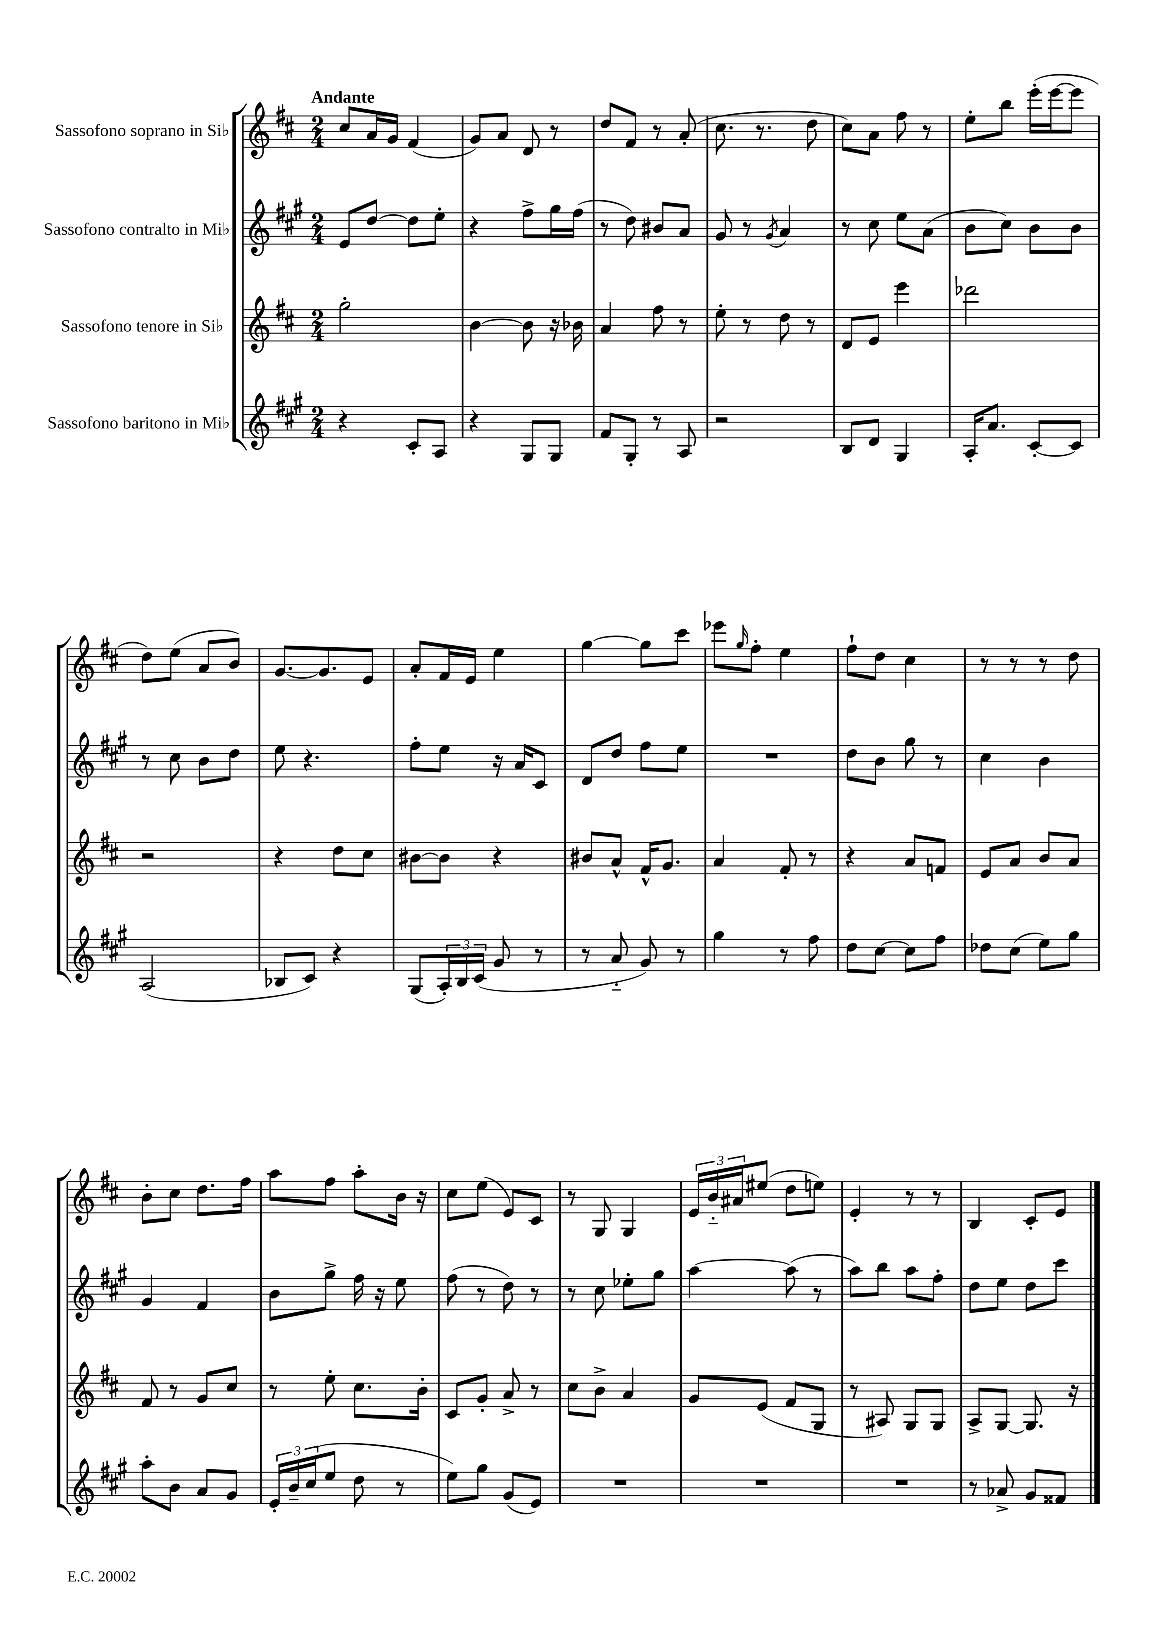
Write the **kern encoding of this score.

**kern	**kern	**kern	**kern
*part4	*part3	*part2	*part1
*staff4	*staff3	*staff2	*staff1
*I"Sassofono baritono in Mi♭	*I"Sassofono tenore in Si♭	*I"Sassofono contralto in Mi♭	*I"Sassofono soprano in Si♭
*clefG2	*clefG2	*clefG2	*clefG2
*k[f#c#g#]	*k[f#c#]	*k[f#c#g#]	*k[f#c#]
*M2/4	*M2/4	*M2/4	*M2/4
=1	=1	=1	=1
!	!	!	!LO:TX:a:B:t=Andante
4r	2gg'\	8e/L	8cc#/L
.	.	[8dd/J	16a/L
.	.	.	16g/JJ
8c#'/L	.	8dd\L]	(4f#/
8A/J	.	8ee'\J	.
=2	=2	=2	=2
4r	[4b\	4r	8g/L)
.	.	.	8a/J
8G#/L	8b\]	8ff#^\L	8d/
8G#/J	16r	16gg#\L	8r
.	16b-X\	(16ff#\JJ	.
=3	=3	=3	=3
8f#/L	4a/	8r	8dd/L
8G#'/J	.	8dd\)	8f#/J
8r	8ff#\	8b#X/L	8r
8A/	8r	8a/J	(8a'/
=4	=4	=4	=4
2r	8ee'\	8g#/	8.cc#\
.	8r	8r	.
.	.	.	8.r
.	.	8qg#/	.
.	8dd\	4a/	.
.	8r	.	8dd\
=5	=5	=5	=5
8B/L	8d/L	8r	8cc#\L)
8d/J	8e/J	8cc#\	8a\J
4G#/	4eee\	8ee\L	8ff#\
.	.	(8a\J	8r
=6	=6	=6	=6
16A'/KL	2ddd-X\	8b\L	8ee'\L
8.a/J	.	.	.
.	.	8cc#\J)	8bb\J
[8c#'/L	.	8b\L	(16eee'\LL
.	.	.	[16eee\J
8c#/J]	.	8b\J	8eee\J]
!!LO:LB:g=z
=7	=7	=7	=7
(2A/	2r	8r	8dd\L)
.	.	8cc#\	(8ee\J
.	.	8b\L	8a/L
.	.	8dd\J	8b/J)
=8	=8	=8	=8
8B-X/L	4r	8ee\	[8.g/L
8c#/J)	.	4.r	.
.	.	.	8.g/]
4r	8dd\L	.	.
.	8cc#\J	.	8e/J
=9	=9	=9	=9
(8G#/L	[8b#X\L	8ff#'\L	8a'/L
24A'/L)	8b#\J]	8ee\J	16f#/L
24B/	.	.	.
.	.	.	16e/JJ
(24c#/JJ	.	.	.
8g#/	4r	16r	4ee\
.	.	16a/KL	.
8r	.	8c#/J	.
=10	=10	=10	=10
8r	8b#X/L	8d/L	[4gg\
8a/	8a^^/J	8dd/J	.
8g#/)	16f#^^/KL	8ff#\L	8gg\L]
.	8.g/J	.	.
8r	.	8ee\J	8ccc#\J
=11	=11	=11	=11
4gg#\	4a/	2r	8eee-X\L
.	.	.	16qqgg/
.	.	.	8ff#'\J
8r	8f#'/	.	4ee\
8ff#\	8r	.	.
=12	=12	=12	=12
8dd\L	4r	8dd\L	8ff#`\L
[8cc#\J	.	8b\J	8dd\J
8cc#\L]	8a/L	8gg#\	4cc#\
8ff#\J	8fn/J	8r	.
=13	=13	=13	=13
8dd-X\L	8e/L	4cc#\	8r
(8cc#\J	8a/J	.	8r
8ee\L)	8b/L	4b\	8r
8gg#\J	8a/J	.	8dd\
!!LO:LB:g=z
=14	=14	=14	=14
8aa'\L	8f#/	4g#/	8b'\L
8b\J	8r	.	8cc#\J
8a/L	8g/L	4f#/	8.dd\L
8g#/J	8cc#/J	.	.
.	.	.	16ff#\Jk
=15	=15	=15	=15
24e'/LL	8r	8b\L	8aa\L
24b~/	.	.	.
(24cc#/J	.	.	.
8ee/J	8ee'\	8gg#^\J	8ff#\J
8dd\	8.cc#\L	16ff#\	8aa'\L
.	.	16r	.
8r	.	8ee\	16b\Jk
.	16b'\Jk	.	16r
=16	=16	=16	=16
8ee\L)	8c#/L	(8ff#\	8cc#\L
8gg#\J	8g'/J	8r	(8ee\J
(8g#/L	8a^/	8dd\)	8e/L)
8e/J)	8r	8r	8c#/J
=17	=17	=17	=17
2r	8cc#\L	8r	8r
.	8b^\J	8cc#\	8G/
.	4a/	8ee-X'\L	4G/
.	.	8gg#\J	.
=18	=18	=18	=18
2r	8g/L	[4aa\	24e/LL
.	.	.	24b/
.	.	.	24a#X/J
.	(8e/J	.	(8ee#X/J
.	8f#/L	(8aa\]	8dd\L
.	8G/J	8r	8een\J)
=19	=19	=19	=19
2r	8r	8aa\L)	4e'/
.	8A#X/)	8bb\J	.
.	8G/L	8aa\L	8r
.	8G/J	8ff#'\J	8r
=20	=20	=20	=20
8r	8A^/L	8dd\L	4B/
8a-X^/	[8G/J	8ee\J	.
8g#/L	8.G/]	8dd\L	8c#'/L
8f##X/J	.	8ccc#\J	8e/J
.	16r	.	.
==	==	==	==
*-	*-	*-	*-
